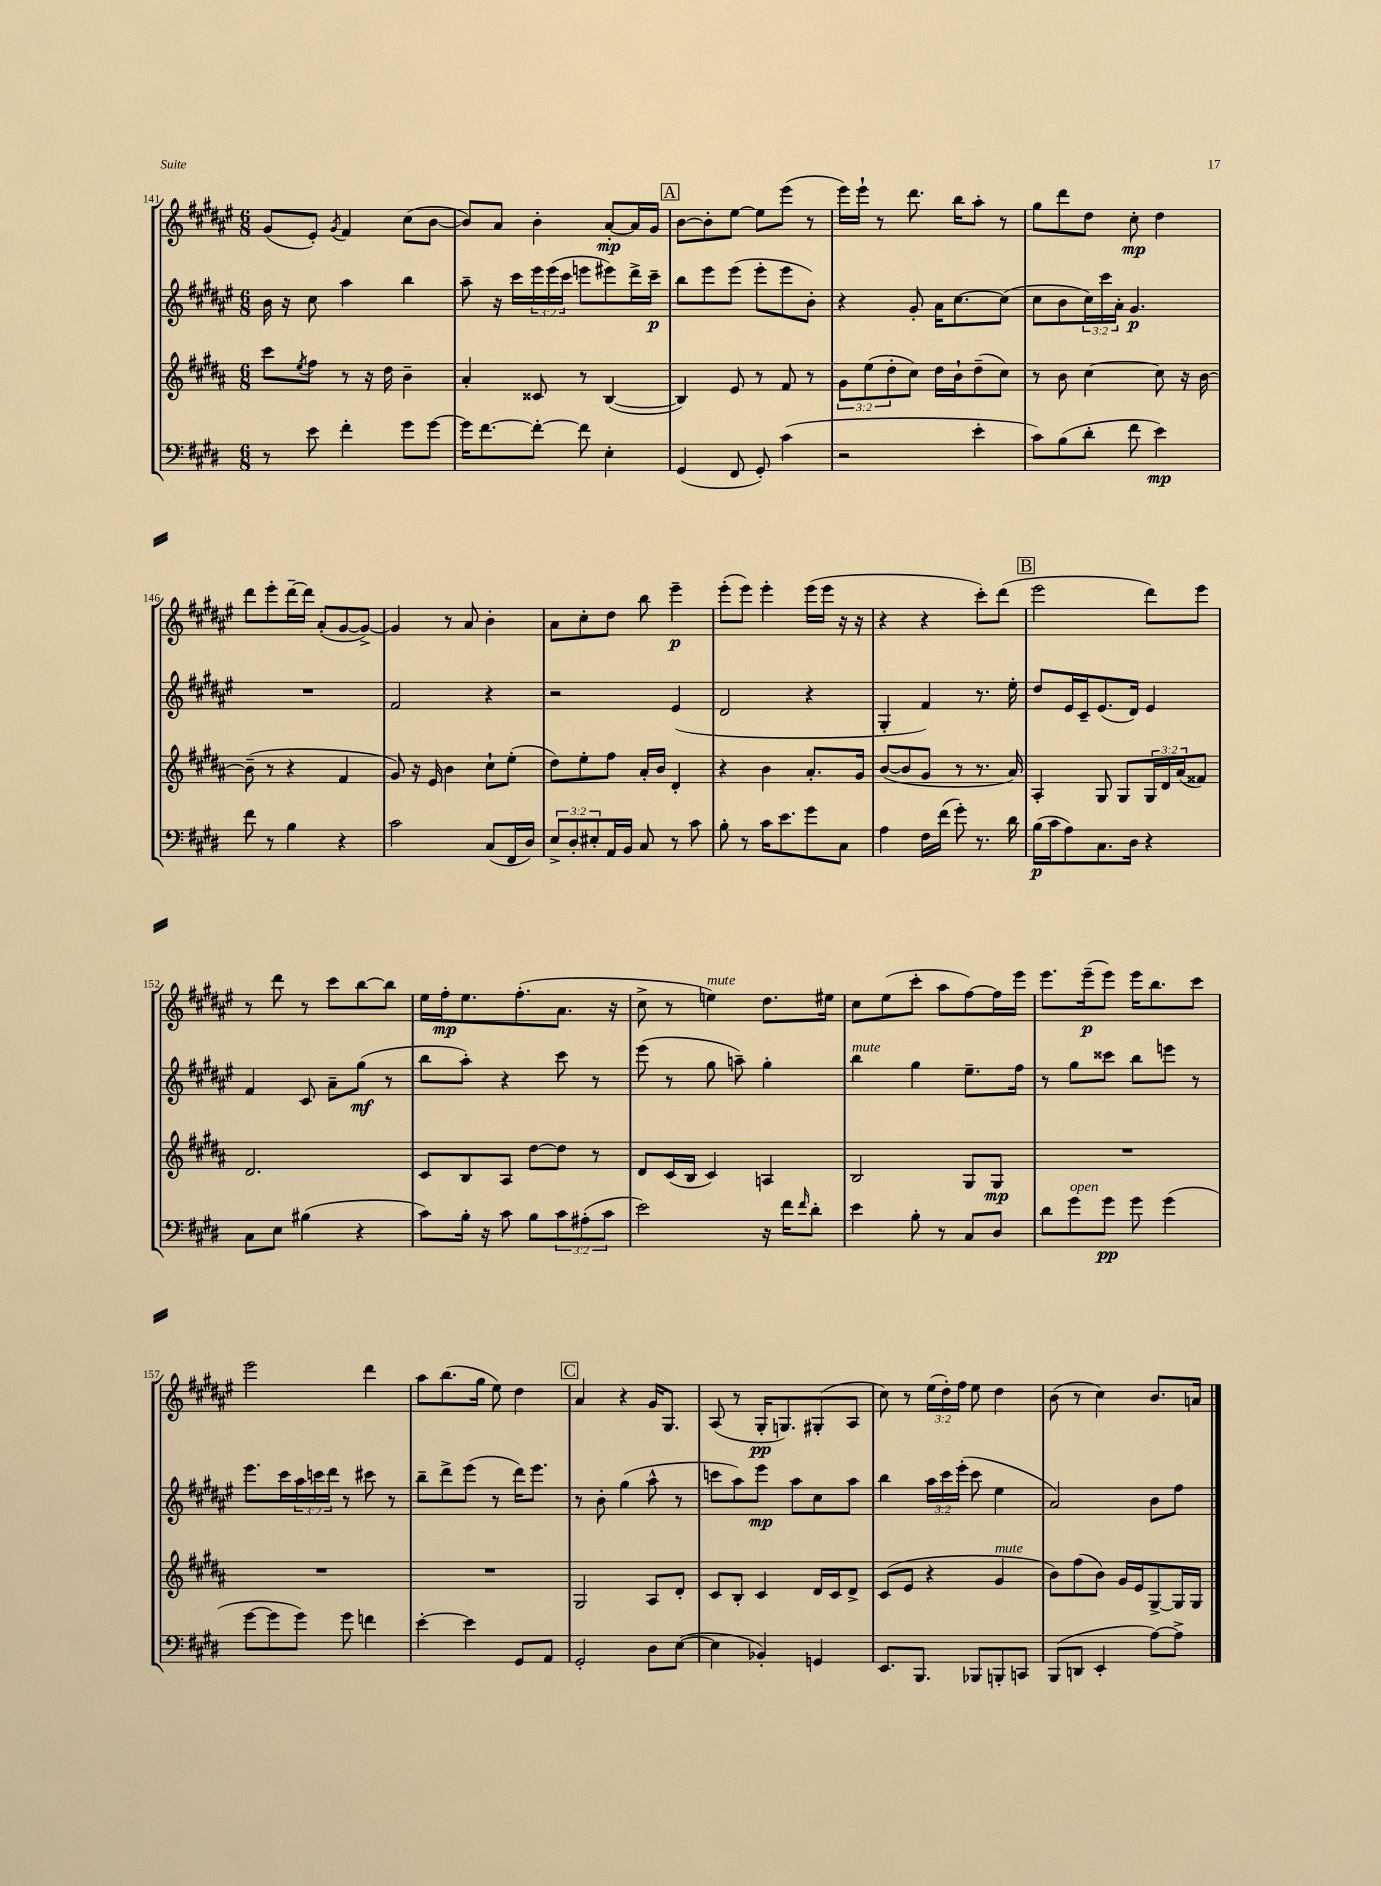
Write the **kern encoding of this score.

**kern	**dynam	**kern	**dynam	**kern	**dynam	**kern	**dynam
*part4	*part4	*part3	*part3	*part2	*part2	*part1	*part1
*staff4	*staff4	*staff3	*staff3	*staff2	*staff2	*staff1	*staff1
*clefF4	*	*clefG2	*	*clefG2	*	*clefG2	*
*k[f#c#g#d#]	*	*k[f#c#g#d#a#]	*	*k[f#c#g#d#a#e#]	*	*k[f#c#g#d#a#e#]	*
*M6/8	*	*M6/8	*	*M6/8	*	*M6/8	*
=141	=141	=141	=141	=141	=141	=141	=141
8r	.	8ccc#\L	.	16b\	.	(8g#/L	.
.	.	.	.	16r	.	.	.
.	.	8qee/	.	.	.	.	.
8e\	.	8ff#\J	.	8cc#\	.	8e#'/J)	.
.	.	.	.	.	.	8qg#/	.
4f#'\	.	8r	.	4aa#\	.	4f#/	.
.	.	16r	.	.	.	.	.
.	.	16dd#\	.	.	.	.	.
8g#\L	.	4b~\	.	4bb\	.	(8cc#\L	.
[8g#\J	.	.	.	.	.	[8b\J	.
=142	=142	=142	=142	=142	=142	=142	=142
16g#\KL]	.	4a#'/	.	8aa#~\	.	8b/L])	.
[8.f#\	.	.	.	.	.	.	.
.	.	.	.	16r	.	8a#/J	.
.	.	.	.	16ccc#\LL	.	.	.
8f#'\J_	.	8c##X/	.	24eee#\	.	4b'\	.
.	.	.	.	(24eee#\	.	.	.
.	.	.	.	24ccc#\JJ	.	.	.
8f#\]	.	8r	.	8eeen\L	.	.	.
4E'\	.	([4B/	.	8eee#X\)	.	[8a#'/L	mp
.	.	.	.	16ddd#^\L	.	16a#/L]	.
.	.	.	.	16ccc#~\JJ	p	16g#/JJ	.
!!LO:REH:place=s1:t=A
=143	=143	=143	=143	=143	=143	=143	=143
(4GG#/	.	4B/])	.	8bb\L	.	[8b\L	.
.	.	.	.	8eee#\	.	8b'\]	.
8FF#/	.	8e/	.	(8eee#\J	.	[8ee#\J	.
8GG#'/)	.	8r	.	8eee#'\L	.	8ee#\L]	.
(4c#\	.	8f#/	.	8eee#\	.	(8eee#\J	.
.	.	8r	.	8b'\J)	.	8r	.
=144	=144	=144	=144	=144	=144	=144	=144
2r	.	12g#\L	.	4r	.	16eee#\LL)	.
.	.	.	.	.	.	16eee#`\JJ	.
.	.	(12ee\	.	.	.	.	.
.	.	.	.	.	.	8r	.
.	.	12dd#'\	.	.	.	.	.
.	.	8cc#\J)	.	8g#'/	.	8.ddd#\	.
.	.	16dd#\LL	.	16a#\KL	.	.	.
.	.	16b`\J	.	[8.cc#\	.	16bb\KL	.
4e'\	.	(8dd#~\	.	.	.	8aa#'\J	.
.	.	8cc#\J)	.	(8cc#\J]	.	8r	.
=145	=145	=145	=145	=145	=145	=145	=145
8c#\L)	.	8r	.	8cc#\L	.	8gg#\L	.
(8B\	.	8b\	.	8b\	.	8ddd#\	.
8d#'\J	.	[4cc#\	.	24cc#\L)	.	8dd#\J	.
.	.	.	.	24ccc#\	.	.	.
.	.	.	.	24a#'\JJ	.	.	.
8f#\	.	.	.	4.g#/	p	8cc#'\	mp
4e\)	mp	8cc#\]	.	.	.	4dd#\	.
.	.	16r	.	.	.	.	.
.	.	[16b\	.	.	.	.	.
!!LO:LB:g=z
=146	=146	=146	=146	=146	=146	=146	=146
8f#\	.	(8b~\]	.	2.r	.	8ddd#\L	.
8r	.	8r	.	.	.	8eee#'\	.
4B\	.	4r	.	.	.	[16ddd#~\L	.
.	.	.	.	.	.	16ddd#\JJ]	.
.	.	.	.	.	.	(8a#'/L	.
4r	.	4f#/	.	.	.	[8g#/	.
.	.	.	.	.	.	8g#^/J_)	.
=147	=147	=147	=147	=147	=147	=147	=147
2c#\	.	8g#/)	.	2f#/	.	4g#/]	.
.	.	16r	.	.	.	.	.
.	.	16e/	.	.	.	.	.
.	.	4b\	.	.	.	8r	.
.	.	.	.	.	.	8a#/	.
(8C#/L	.	8cc#`\L	.	4r	.	4b'\	.
16FF#/L	.	(8ee'\J	.	.	.	.	.
16D#/JJ)	.	.	.	.	.	.	.
=148	=148	=148	=148	=148	=148	=148	=148
12E^/L	.	8dd#\L)	.	2r	.	8a#\L	.
12D#'/	.	.	.	.	.	.	.
.	.	8ee'\	.	.	.	8cc#'\	.
12E#X'/	.	.	.	.	.	.	.
16AA/L	.	8ff#\J	.	.	.	8dd#\J	.
16BB/JJ	.	.	.	.	.	.	.
8C#/	.	16a#'/LL	.	.	.	8bb\	.
.	.	16b/JJ	.	.	.	.	.
8r	.	4d#'/	.	(4e#/	.	4eee#~\	p
8c#\	.	.	.	.	.	.	.
=149	=149	=149	=149	=149	=149	=149	=149
8B'\	.	4r	.	2d#/	.	(8eee#'\L	.
8r	.	.	.	.	.	8eee#\J)	.
16c#\KL	.	4b\	.	.	.	4eee#'\	.
8.e\	.	.	.	.	.	.	.
8g#\	.	8.a#'/L	.	4r	.	(16eee#\LL	.
.	.	.	.	.	.	16eee#\JJ	.
8C#\J	.	.	.	.	.	16r	.
.	.	16g#/Jk	.	.	.	16r	.
=150	=150	=150	=150	=150	=150	=150	=150
4A\	.	([8b/L	.	4G#'/	.	4r	.
.	.	8b/]	.	.	.	.	.
16F#\LL	.	8g#/J	.	4f#/)	.	4r	.
(16f#\JJ	.	.	.	.	.	.	.
8g#'\)	.	8r	.	.	.	.	.
8.r	.	8.r	.	8.r	.	8ccc#'\L)	.
.	.	.	.	.	.	(8ddd#\J	.
16d#\	.	16a#/)	.	16ee#'\	.	.	.
!!LO:REH:place=s1:t=B
=151	=151	=151	=151	=151	=151	=151	=151
(16B\LL	p	4A#'/	.	8dd#/L	.	2eee#\	.
16c#\J	.	.	.	.	.	.	.
8A\)	.	.	.	16e#/L	.	.	.
.	.	.	.	16c#~/J	.	.	.
8.C#\	.	8G#/	.	(8.e#/	.	.	.
.	.	8G#/L	.	.	.	.	.
16D#\Jk	.	.	.	16d#/Jk)	.	.	.
4r	.	24G#/L	.	4e#/	.	8ddd#\L)	.
.	.	24d#/	.	.	.	.	.
.	.	(24a#/J	.	.	.	.	.
.	.	8f##X/J)	.	.	.	8eee#\J	.
!!LO:LB:g=z
=152	=152	=152	=152	=152	=152	=152	=152
8C#\L	.	2.d#/	.	4f#/	.	8r	.
8E\J	.	.	.	.	.	8ddd#\	.
(4B#X\	.	.	.	8c#/	.	8r	.
.	.	.	.	8a#~\L	.	8ccc#\L	.
4r	.	.	.	(8gg#\J	mf	[8bb\	.
.	.	.	.	8r	.	8bb\J]	.
=153	=153	=153	=153	=153	=153	=153	=153
8c#\L)	.	8c#/L	.	8bb\L	.	16ee#\LL	.
.	.	.	.	.	.	16ff#'\J	mp
16B'\Jk	.	8B/	.	8aa#'\J)	.	8.ee#\	.
16r	.	.	.	.	.	.	.
8c#\	.	8A#/J	.	4r	.	.	.
.	.	.	.	.	.	(8.ff#'\	.
8B\L	.	[8dd#\L	.	.	.	.	.
12c#\	.	8dd#\J]	.	8ccc#\	.	8.a#\J	.
(12A#X'\	.	.	.	.	.	.	.
.	.	8r	.	8r	.	.	.
12c#\J	.	.	.	.	.	.	.
.	.	.	.	.	.	16r	.
=154	=154	=154	=154	=154	=154	=154	=154
2e\)	.	8d#/L	.	(8eee#\	.	8cc#^\	.
.	.	(16c#/L	.	8r	.	8r	.
.	.	16B/JJ	.	.	.	.	.
!	!	!	!	!	!	!LO:TX:a:i:t=mute	!
.	.	4c#/)	.	8gg#\	.	4een\)	.
.	.	.	.	8aan~\)	.	.	.
16r	.	4An/	.	4gg#'\	.	8.dd#\L	.
16f#\KL	.	.	.	.	.	.	.
16qqf#/	.	.	.	.	.	.	.
8d#'\J	.	.	.	.	.	.	.
.	.	.	.	.	.	16ee#X\Jk	.
=155	=155	=155	=155	=155	=155	=155	=155
!	!	!	!	!LO:TX:a:i:t=mute	!	!	!
4e\	.	2B/	.	4bb\	.	8cc#\L	.
.	.	.	.	.	.	(8ee#\	.
8B'\	.	.	.	4gg#\	.	8ccc#'\J	.
8r	.	.	.	.	.	8aa#\L	.
8C#/L	.	8G#/L	.	8.ee#~\L	.	[8ff#\)	.
8D#/J	.	8G#/J	mp	.	.	16ff#\L]	.
.	.	.	.	16ff#\Jk	.	16eee#\JJ	.
=156	=156	=156	=156	=156	=156	=156	=156
8d#\L	.	2.r	.	8r	.	8.eee#\L	.
!LO:TX:a:i:t=open	!	!	!	!	!	!	!
8g#\	.	.	.	8gg#\L	.	.	.
.	.	.	.	.	.	(16eee#~\k	p
8g#\J	pp	.	.	8ccc##X\J	.	8eee#\J)	.
8g#\	.	.	.	8bb\L	.	16eee#\KL	.
.	.	.	.	.	.	8.bb\	.
(4g#\	.	.	.	8eeen\J	.	.	.
.	.	.	.	8r	.	8ccc#\J	.
!!LO:LB:g=z
=157	=157	=157	=157	=157	=157	=157	=157
[8g#\L	.	2.r	.	8.eee#\L	.	2eee#\	.
8g#\]	.	.	.	.	.	.	.
.	.	.	.	16ccc#\L	.	.	.
8g#\J)	.	.	.	24aa#\	.	.	.
.	.	.	.	24cccn\	.	.	.
.	.	.	.	24ddd#\JJ	.	.	.
8g#\	.	.	.	8r	.	.	.
4fn\	.	.	.	8ccc#X\	.	4ddd#\	.
.	.	.	.	8r	.	.	.
=158	=158	=158	=158	=158	=158	=158	=158
[4e'\	.	2.r	.	8bb~\L	.	8aa#\L	.
.	.	.	.	8ddd#^\	.	(8.bb\	.
4e\]	.	.	.	(8eee#\J	.	.	.
.	.	.	.	.	.	16gg#\Jk	.
.	.	.	.	8r	.	8ee#\)	.
8GG#/L	.	.	.	16ddd#\KL)	.	4dd#\	.
.	.	.	.	8.eee#\J	.	.	.
8AA/J	.	.	.	.	.	.	.
!!LO:REH:place=s1:t=C
=159	=159	=159	=159	=159	=159	=159	=159
2GG#'/	.	2G#/	.	8r	.	4a#/	.
.	.	.	.	8b'\	.	.	.
.	.	.	.	(4gg#\	.	4r	.
8D#\L	.	8A#/L	.	8aa#^^\	.	16g#/KL	.
.	.	.	.	.	.	8.G#/J	.
([8E\J	.	8d#'/J	.	8r	.	.	.
=160	=160	=160	=160	=160	=160	=160	=160
4E\]	.	8c#/L	.	8cccn\L	.	(8A#/	.
.	.	8B'/J	.	8aa#\)	.	8r	.
4BB-X'/)	.	4c#/	.	8eee#\J	mp	16G#'/KL	pp
.	.	.	.	.	.	8.Gn/)	.
.	.	.	.	8aa#\L	.	.	.
4GGn/	.	16d#/LL	.	8cc#\	.	(8G#X'/	.
.	.	16c#/J	.	.	.	.	.
.	.	8d#^/J	.	8aa#\J	.	8A#/J	.
=161	=161	=161	=161	=161	=161	=161	=161
8.EE/L	.	(8c#/L	.	4bb\	.	8cc#\)	.
.	.	8e/J	.	.	.	8r	.
8.BBB/J	.	.	.	.	.	.	.
.	.	4r	.	24aa#\LL	.	(24ee#\LL	.
.	.	.	.	24ccc#\	.	24dd#'\)	.
.	.	.	.	(24eee#'\JJ	.	24ff#\JJ	.
8BBB-X/L	.	.	.	8ccc#\	.	8ee#\	.
!	!	!LO:TX:a:i:t=mute	!	!	!	!	!
8BBBn'/	.	4g#/	.	4ee#\	.	4dd#\	.
8CCn/J	.	.	.	.	.	.	.
=162	=162	=162	=162	=162	=162	=162	=162
(8BBB/L	.	8b\L)	.	2a#/)	.	(8b\	.
8DDn/J	.	(8ff#\	.	.	.	8r	.
4EE'/	.	8b\J)	.	.	.	4cc#\)	.
.	.	16g#/LL	.	.	.	.	.
.	.	16e/J	.	.	.	.	.
[8A\L)	.	[8G#^/	.	8b\L	.	8.b/L	.
8A^\J]	.	16G#/L]	.	8ff#\J	.	.	.
.	.	16G#/JJ	.	.	.	16an/Jk	.
==	==	==	==	==	==	==	==
*-	*-	*-	*-	*-	*-	*-	*-
